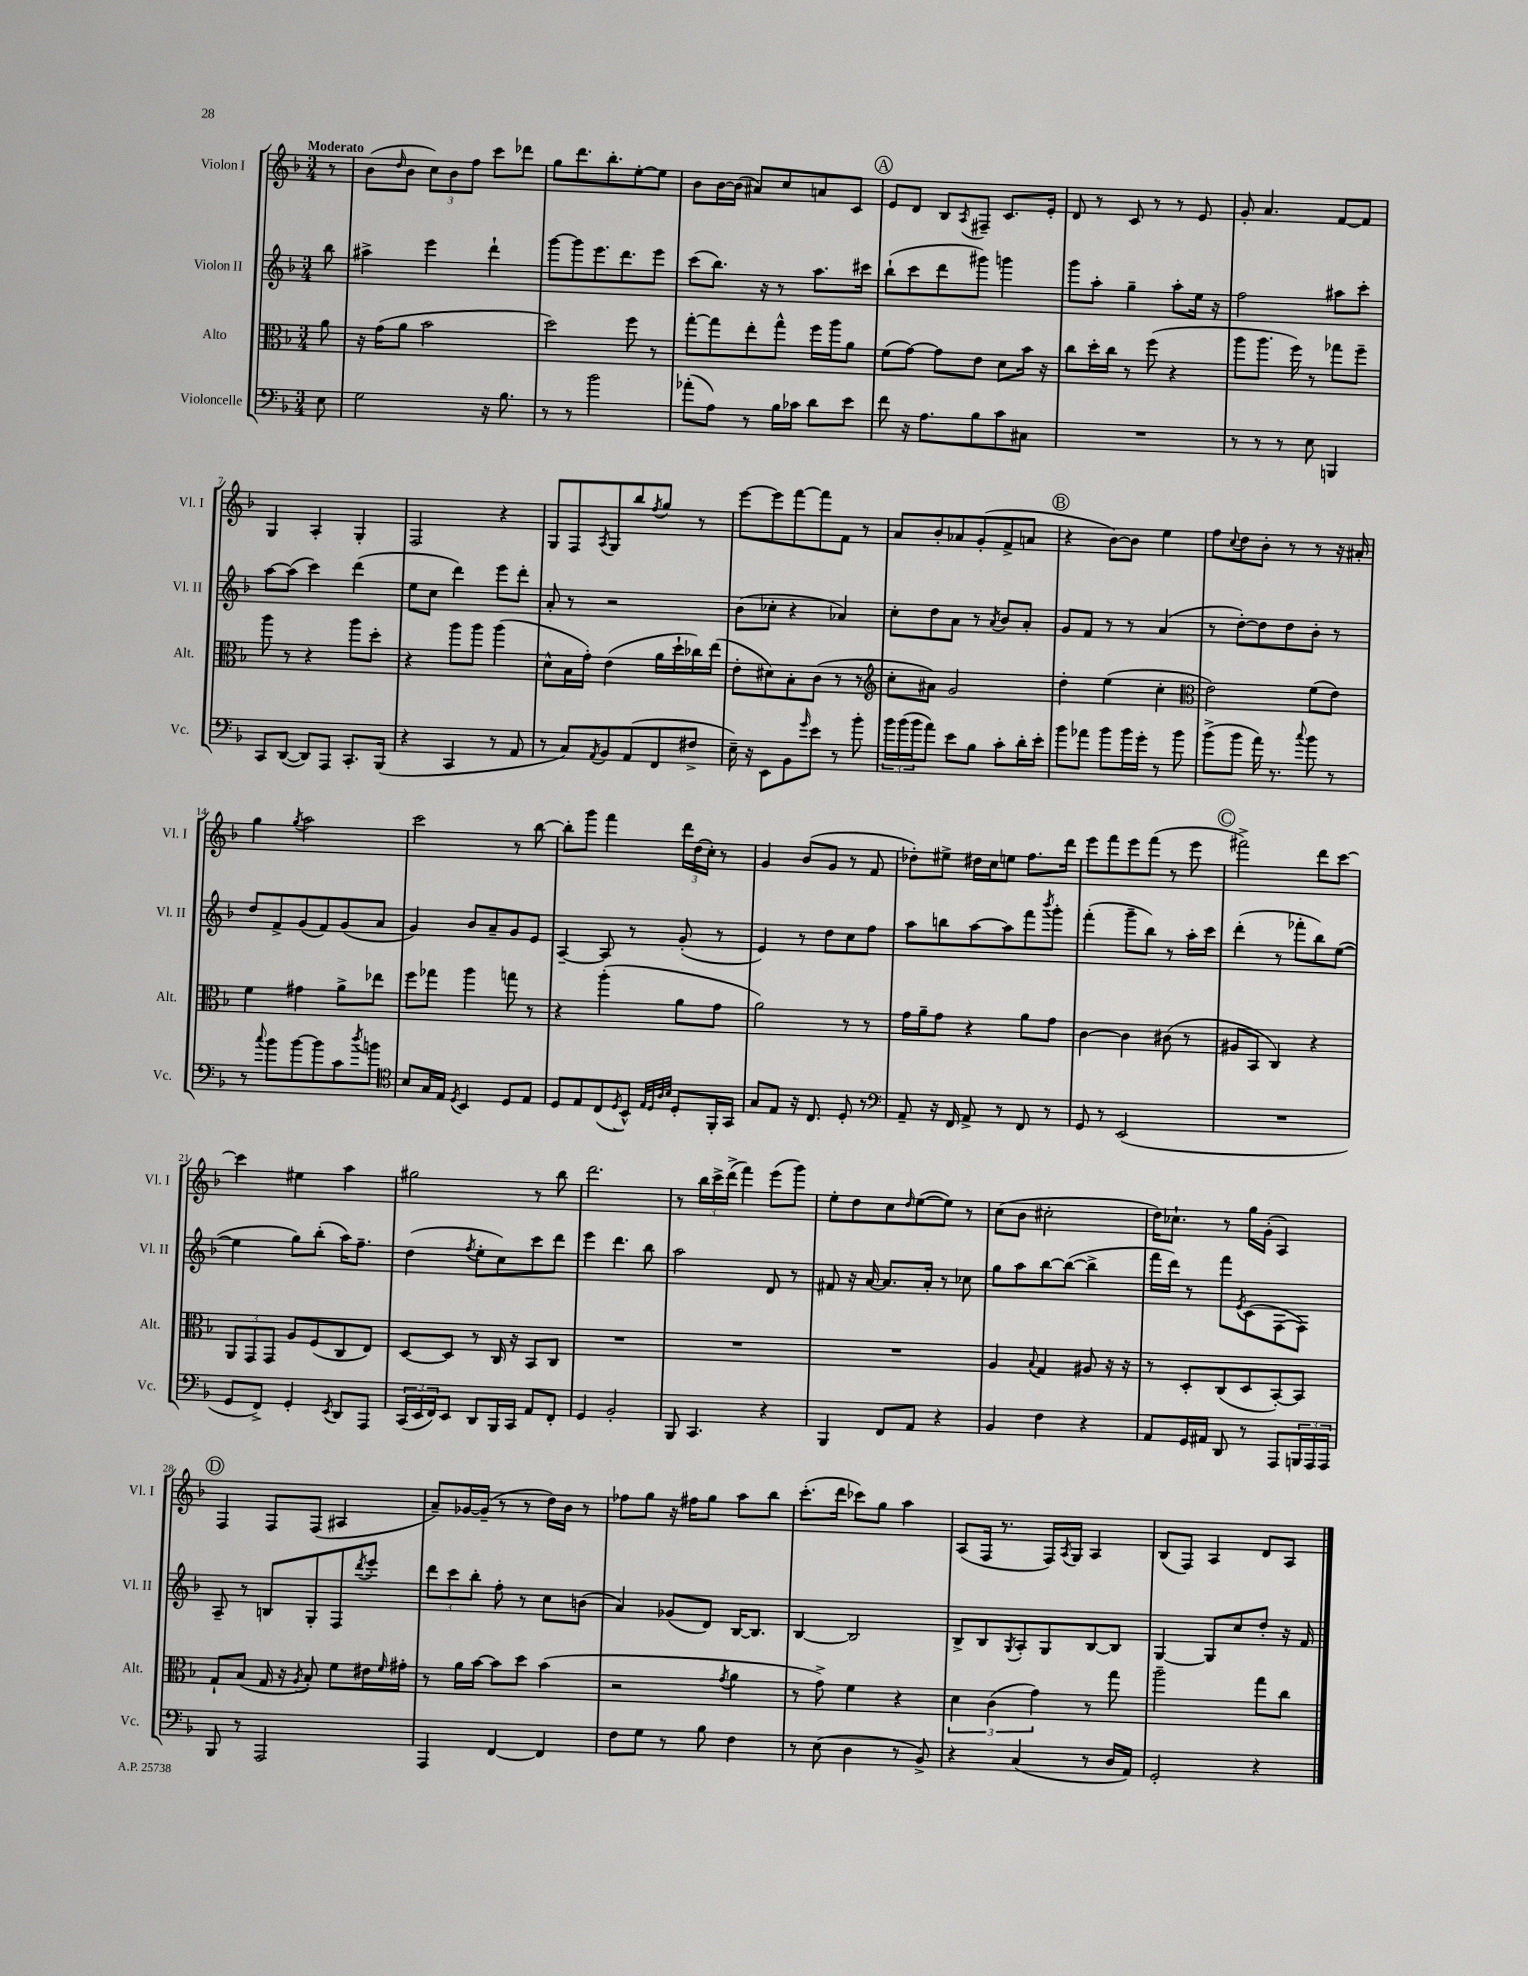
<<
\new StaffGroup <<
\new Staff = "s0" \with { instrumentName = "Violon I" shortInstrumentName = "Vl. I" } {
    \clef treble \key f \major \numericTimeSignature \time 3/4 \partial 8 \tempo "Moderato"
    r8 |
    bes'8( \grace { d''16 } bes'8 \tuplet 3/2 { c''8) bes'8 f''8 } c'''8 des'''8 |
    g''8 d'''8. bes''8.-. e''8~-. e''8 |
    bes'8 bes'16~ bes'16( ais'8) c''8 a'8 c'8 |
    \mark \markup { \circle "A" } e'8 d'8 bes8 \acciaccatura { a8 } fis8-- c'8. e'16-. |
    d'8 r8 c'8 r8 r8 e'8 |
    g'8-. a'4. f'8~ f'8 |
    g4 a4-. g4-. |
    f2 r4 |
    g8 f8 \acciaccatura { a8 } g8 bes''8 \acciaccatura { f''8 } g''8 r8 |
    e'''8~ e'''8 f'''8~ f'''8 f'8 r8 |
    a'8 bes'8-. aes'8 g'8-.( f'8-> a'8 |
    \mark \markup { \circle "B" } r4 bes'8~) bes'8 e''4 |
    f''8 \appoggiatura { c''8 } d''8 bes'8-. r8 r8 r16 ais'16-. |
    g''4 \acciaccatura { g''8 } a''2 |
    c'''2 r8 bes''8~ |
    bes''8-. g'''8 f'''4 \tuplet 3/2 { d'''16 d''16( c''16-.) } r8 |
    g'4 bes'8( g'8 r8 f'8 |
    des''8-.) eis''8-> dis''16 c''16 e''8 f''8. d'''16 |
    e'''8 f'''8 e'''8 f'''8( r8 e'''8 |
    \mark \markup { \circle "C" } fis'''2->) d'''8 c'''8~ |
    c'''4 eis''4 a''4 |
    gis''2 r8 bes''8 |
    d'''2. |
    r8 \tuplet 3/2 { bes''16 c'''16-> d'''16->( } f'''4) e'''8( g'''8) |
    e''8-. d''8 c''8 \grace { d''16 } e''8~( e''8) r8 |
    c''8( bes'8 cis''2-. |
    d''16) ces''8.-! r8 g''16 g'16-.( a4) |
    \mark \markup { \circle "D" } f4 f8 f8( ais4 |
    a'8--) ges'16~ ges'16--( r8 r8 d''16) bes'16 r8 |
    fes''8 g''8 r16 fis''16 g''8 a''8 bes''8 |
    c'''8.-.( d'''16 ces'''8) g''8 a''4 |
    a8( f16 r8. f16) \acciaccatura { a8 } g16 a4 |
    bes8( f8) a4 d'8 a8 \bar "|." |
}
\new Staff = "s1" \with { instrumentName = "Violon II" shortInstrumentName = "Vl. II" } {
    \clef treble \key f \major \numericTimeSignature \time 3/4 \partial 8
    bes''8 |
    ais''4-> e'''4 d'''4-! |
    g'''8~ g'''8 e'''8. d'''8. e'''8 |
    c'''8( bes''8.) r16 r8 a''8. cis'''16 |
    \mark \markup { \circle "A" } bes''8-!( c'''8 d'''8 gis'''8) g'''4 |
    g'''8 a''8-. g''4-- a''8-. e''16 r16 |
    f''2 ais''8 c'''8-. |
    a''8~ a''8( c'''4) d'''4( |
    e''8 c''8 d'''4) e'''8 d'''8-. |
    a'8-. r8 r2 |
    bes'8( ces''8-. r4 aes'4) |
    c''8-. d''8 a'8 r8 \acciaccatura { a'8 } bes'8 a'8-. |
    \mark \markup { \circle "B" } g'8 f'8 r8 r8 a'4( |
    r8 d''8~-.) d''8 d''8 bes'8-. r8 |
    d''8 f'8-> g'8( f'8) g'8( a'8 |
    g'4) bes'8 a'8-- g'8 e'8 |
    a4~-- a8 r8 g'8-.( r8 |
    e'4) r8 d''8 c''8 f''8 |
    a''8 b''8 a''8~ a''8 f'''8 \acciaccatura { bes'''8 } g'''8-. |
    f'''4-.( g'''8-- bes''8) r8 a''16-. c'''16 |
    \mark \markup { \circle "C" } d'''4-.( r8 fes'''8-. bes''8) e''8~( |
    e''4 g''8) bes''8-.( a''16) f''8.-- |
    d''4( \acciaccatura { f''8 } e''8-. c''8) c'''8 d'''8 |
    e'''4 d'''4. bes''8 |
    a''2 d'8 r8 |
    fis'8 r16 a'16~ a'8. a'16-. r8 ces''8 |
    g''8 a''8 bes''8~ bes''8~( bes''4-> |
    f'''16 d'''16) r8 f'''8 \acciaccatura { e'8 } c'8( f8~ f8) |
    \mark \markup { \circle "D" } a8-- r8 b8 g8-. f8 \acciaccatura { d'''8 } e'''8-. |
    \tuplet 3/2 { d'''8 c'''8 bes''8-. } f''8-. r8 c''8 b'8( |
    a'4) ges'8( d'8) bes16~ bes8. |
    bes4~ bes2 |
    bes8-> bes8 \acciaccatura { g8 } a8-. g8 bes8~ bes8 |
    g4~ g8 c''8 d''8-. r16 f'16 \bar "|." |
}
\new Staff = "s2" \with { instrumentName = "Alto" shortInstrumentName = "Alt." } {
    \clef alto \key f \major \numericTimeSignature \time 3/4 \partial 8
    a'8 |
    r16 g'16( a'8 bes'2 |
    d''2) f''8 r8 |
    g''8~-. g''8 e''8-. g''8-^ f''16 a''16 a'8 |
    \mark \markup { \circle "A" } f'8( g'8~) g'8 e'8 d'8 bes'16 r16 |
    c''8 d''16-. c''16 r8 f''8( r4 |
    a''8 a''8. f''16) r8 ges''8 f''8-- |
    a''8 r8 r4 a''8 d''8-. |
    r4 a''8 a''8 a''4( |
    d'8-^ bes16 g'16-.) e'4( a'16 d''16-! ces''16) e''16( |
    e'8-. dis'8) bes8-. c'8( r8 r8 |
    \clef treble c''8-. ais'8) g'2 |
    \mark \markup { \circle "B" } d''4-. e''4( c''4-. |
    \clef alto e'2) f'8( e'8) |
    f'4 gis'4 a'8-> ees''8 |
    f''8 ges''8 a''4 g''8 r8 |
    r4 a''4-.( a'8 g'8 |
    a'2) r8 r8 |
    g'16 a'16-- g'8 r4 a'8 g'8 |
    c'4~ c'4 cis'8( r8 |
    \mark \markup { \circle "C" } ais8 bes,8 c4) r4 |
    \tuplet 3/2 { a,8 g,8 g,8 } a8 f8( c8 e8) |
    d8~ d8 r8 c16 r16 bes,8 c8 |
    R2. |
    R2. |
    R2. |
    a4 \appoggiatura { bes8 } g4 ais8 r16 r16 |
    r8 d8-. c8( d8 bes,8~-.) bes,8 |
    \mark \markup { \circle "D" } g8-! bes8( g16 r16 \acciaccatura { a8 } bes8-.) f'8 eis'16 \grace { f'16 } gis'16-. |
    r8 a'16 bes'16~ bes'8 d''8 bes'4( |
    r2 \acciaccatura { g'8 } a'4 |
    r8 g'8->) f'4 r4 |
    \tuplet 3/2 { d'4 c'4( g'4) } r8 g''8 |
    a''2-- g''8 c''8 \bar "|." |
}
\new Staff = "s3" \with { instrumentName = "Violoncelle" shortInstrumentName = "Vc." } {
    \clef bass \key f \major \numericTimeSignature \time 3/4 \partial 8
    e8 |
    g2 r16 bes8. |
    r8 r8 bes'2 |
    aes'8-.( a8) r8 bes16 ces'16 d'8 e'8 |
    \mark \markup { \circle "A" } f'8 r16 a8. bes8 c'8 cis8 |
    R2. |
    r8 r8 r8 e8 b,,4 |
    c,8 d,8~( d,8) a,,8 c,8.-. bes,,16( |
    r4 c,4 r8 a,8 |
    r8 c8) \acciaccatura { a,8 } bes,8 a,8( f,8 fis8-> |
    e16--) r16 e,8 bes,8 \grace { g'16 } e'8 r8 bes'8-. |
    \tuplet 3/2 { bes'16 bes'16( bes'16 } a'8) e'8 bes8 c'8-. d'16-. e'16-. |
    \mark \markup { \circle "B" } bes'8 aes'8 bes'8 bes'16 g'16-. r8 bes'8 |
    bes'8->( bes'8 a'16) r8. \appoggiatura { c''8 } bes'8 r8 |
    r8 \appoggiatura { c''8 } bes'8 bes'8~ bes'8 c'8 \acciaccatura { d''8 } b'8 |
    \clef tenor bes8 g16 e16 \acciaccatura { d8 } bes,4 d8 e8 |
    d8 e8 c8( \acciaccatura { d8 } bes,8-^) \grace { e32 d32 a32 bes32 } d8-. f,16-. g,16 |
    g8 e8 r16 c8. d8-. r8 |
    \clef bass a,8-- r16 f,16 a,8-> r8 f,8 r8 |
    g,8 r8 e,2( |
    \mark \markup { \circle "C" } R2. |
    g,8 f,8->) g,4-. \acciaccatura { e,8 } d,8 a,,8 |
    \tuplet 3/2 { c,16( e,16 f,16) } e,8 d,8 bes,,16 c,16 a,8 f,8-. |
    g,4 bes,2-. |
    bes,,8 c,4. r4 |
    bes,,4 f,8 a,8 r4 |
    bes,4 f4 r4 |
    a,8 g,16 ais,16 d,8 r8 a,,8 \tuplet 3/2 { b,,16 a,,16 a,,16 } |
    \mark \markup { \circle "D" } bes,,8 r8 a,,2 |
    a,,4 f,4~ f,4 |
    f8 g8 r8 bes8 f4 |
    r8 e8( d4 r8 bes,8->) |
    r4 c4( r8 d16 a,16) |
    g,2-. r4 \bar "|." |
}
>>
>>
